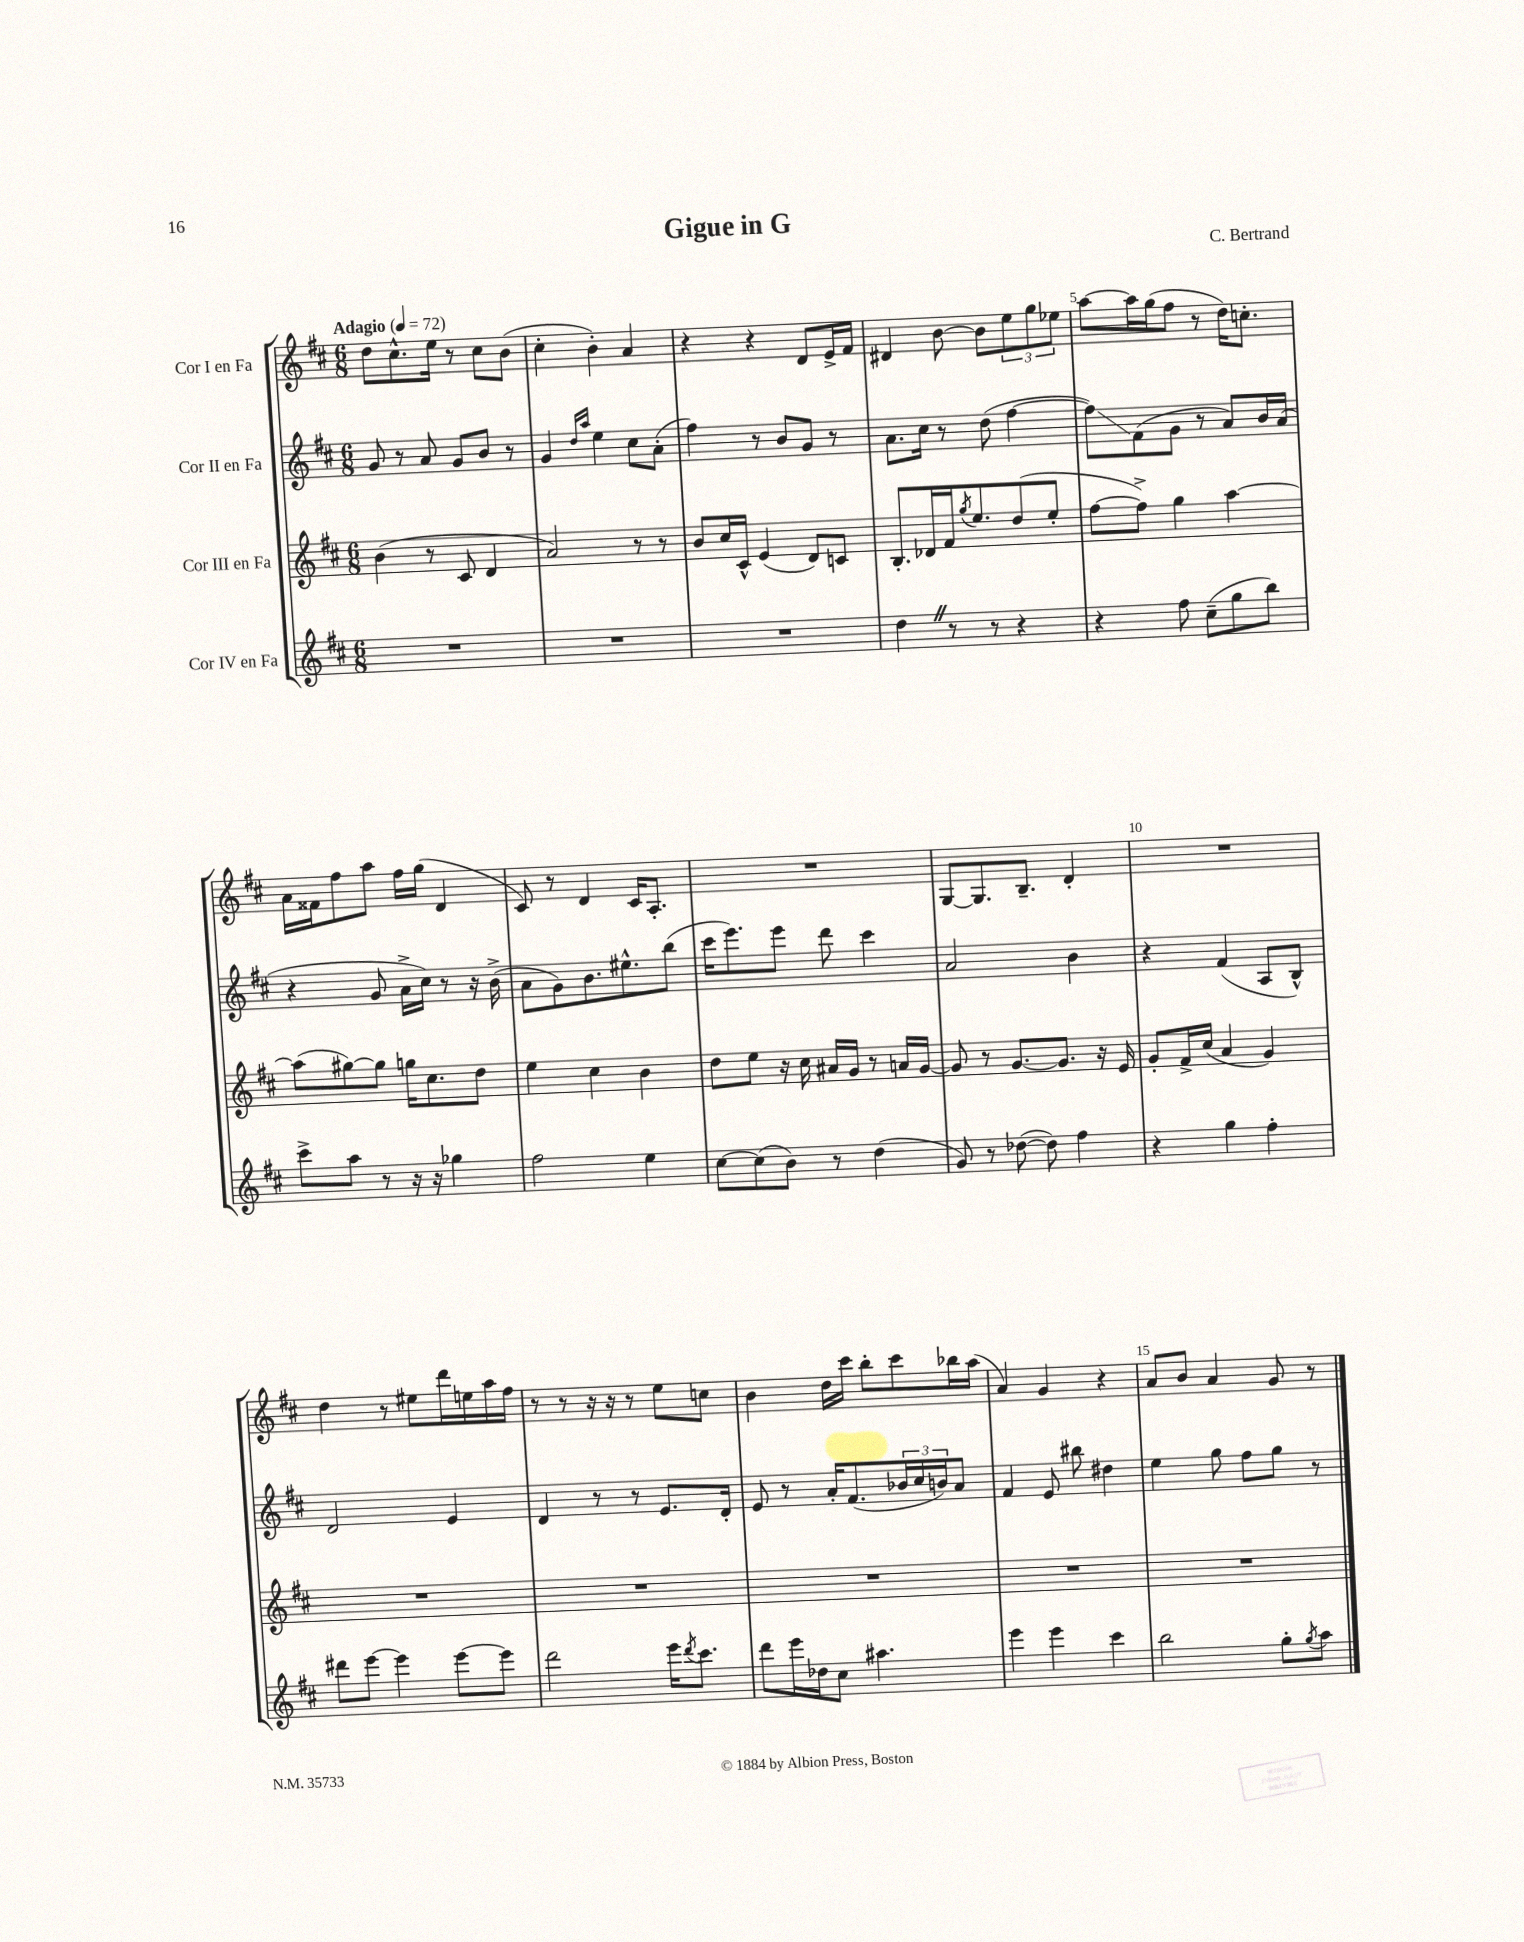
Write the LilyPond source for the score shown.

\header { title = "Gigue in G" composer = "C. Bertrand" }
<<
\new StaffGroup <<
\new Staff = "s0" \with { instrumentName = "Cor I en Fa" } {
    \clef treble \key d \major \numericTimeSignature \time 6/8 \tempo "Adagio" 4 = 72
    d''8 cis''8.-^ e''16 r8 cis''8 b'8( |
    cis''4-. b'4-.) a'4 |
    r4 r4 d'8 e'16-> fis'16 |
    dis'4 b'8~ b'8 \tuplet 3/2 { e''8 g''8 ees''8 } |
    a''8~ a''16 g''16( fis''8 r8 d''16) c''8.-. |
    a'16 fisis'16 fis''8 a''8 fis''16 g''16( d'4 |
    cis'8) r8 d'4 cis'16 a8.-. |
    R2. |
    g8~ g8. b8.-- d'4-. |
    R2. |
    d''4 r8 eis''8 d'''16 e''16 a''16 fis''16 |
    r8 r8 r16 r16 r8 e''8 c''8 |
    b'4 d''16 cis'''16 b''8-. cis'''8 bes''16 a''16( |
    a'4) g'4 r4 |
    a'8 b'8 a'4 g'8 r8 \bar "|." |
}
\new Staff = "s1" \with { instrumentName = "Cor II en Fa" } {
    \clef treble \key d \major \numericTimeSignature \time 6/8
    g'8 r8 a'8 g'8 b'8 r8 |
    g'4 \grace { d''16 a''16 } e''4 cis''8 a'8-.( |
    fis''4) r8 b'8 g'8 r8 |
    a'8. cis''16 r8 d''8( fis''4~ |
    fis''8\glissando) fis'8( g'8 r8 a'8) b'16 a'16( |
    r4 g'8 a'16-> cis''16) r8 r16 b'16->( |
    a'8 g'8) b'8. eis''8.-^ b''8( |
    cis'''16 e'''8.) e'''8 d'''8 cis'''4 |
    a'2 b'4 |
    r4 fis'4( a8 b8-^) |
    d'2 e'4 |
    d'4 r8 r8 e'8. d'16-. |
    e'8 r8 a'16-. fis'8.( \tuplet 3/2 { bes'16 cis''16 b'16) } a'8 |
    fis'4 e'8 bis''8 dis''4 |
    e''4 g''8 fis''8 g''8 r8 \bar "|." |
}
\new Staff = "s2" \with { instrumentName = "Cor III en Fa" } {
    \clef treble \key d \major \numericTimeSignature \time 6/8
    b'4( r8 cis'8 d'4 |
    a'2) r8 r8 |
    b'8 cis''16 cis'16-^ e'4( d'8) c'8 |
    b8.-. des'16 fis'16 \acciaccatura { g''8 } e''8. d''8( e''8-. |
    fis''8~ fis''8->) g''4 a''4~ |
    a''8( gis''8~) gis''8 g''16 cis''8. d''8 |
    e''4 cis''4 b'4 |
    d''8 e''8 r16 cis''16 ais'16 g'16 r8 a'16 g'16~ |
    g'8 r8 g'8.~ g'8. r16 e'16 |
    g'8-. fis'16-> cis''16( a'4 g'4) |
    R2. |
    R2. |
    R2. |
    R2. |
    R2. \bar "|." |
}
\new Staff = "s3" \with { instrumentName = "Cor IV en Fa" } {
    \clef treble \key d \major \numericTimeSignature \time 6/8
    R2. |
    R2. |
    R2. |
    d''4 \once \override BreathingSign.text = \markup { \musicglyph "scripts.caesura.straight" } \breathe r8 r8 r4 |
    r4 fis''8 cis''8--( g''8 b''8) |
    cis'''8-> a''8 r8 r16 r16 ges''4 |
    fis''2 e''4 |
    cis''8~ cis''8( b'8) r8 d''4( |
    g'8) r8 des''8~( des''8) fis''4 |
    r4 g''4 fis''4-. |
    dis'''8 e'''8~ e'''4 e'''8~ e'''8 |
    d'''2 e'''16 \acciaccatura { d'''8 } cis'''8. |
    d'''8 e'''16 des''16 cis''8 ais''4. |
    e'''4 e'''4 cis'''4 |
    b''2 g''8-. \acciaccatura { g''8 } a''8 \bar "|." |
}
>>
>>
\layout { \context { \Score \override BarNumber.break-visibility = ##(#f #t #t) barNumberVisibility = #(every-nth-bar-number-visible 5) } }
